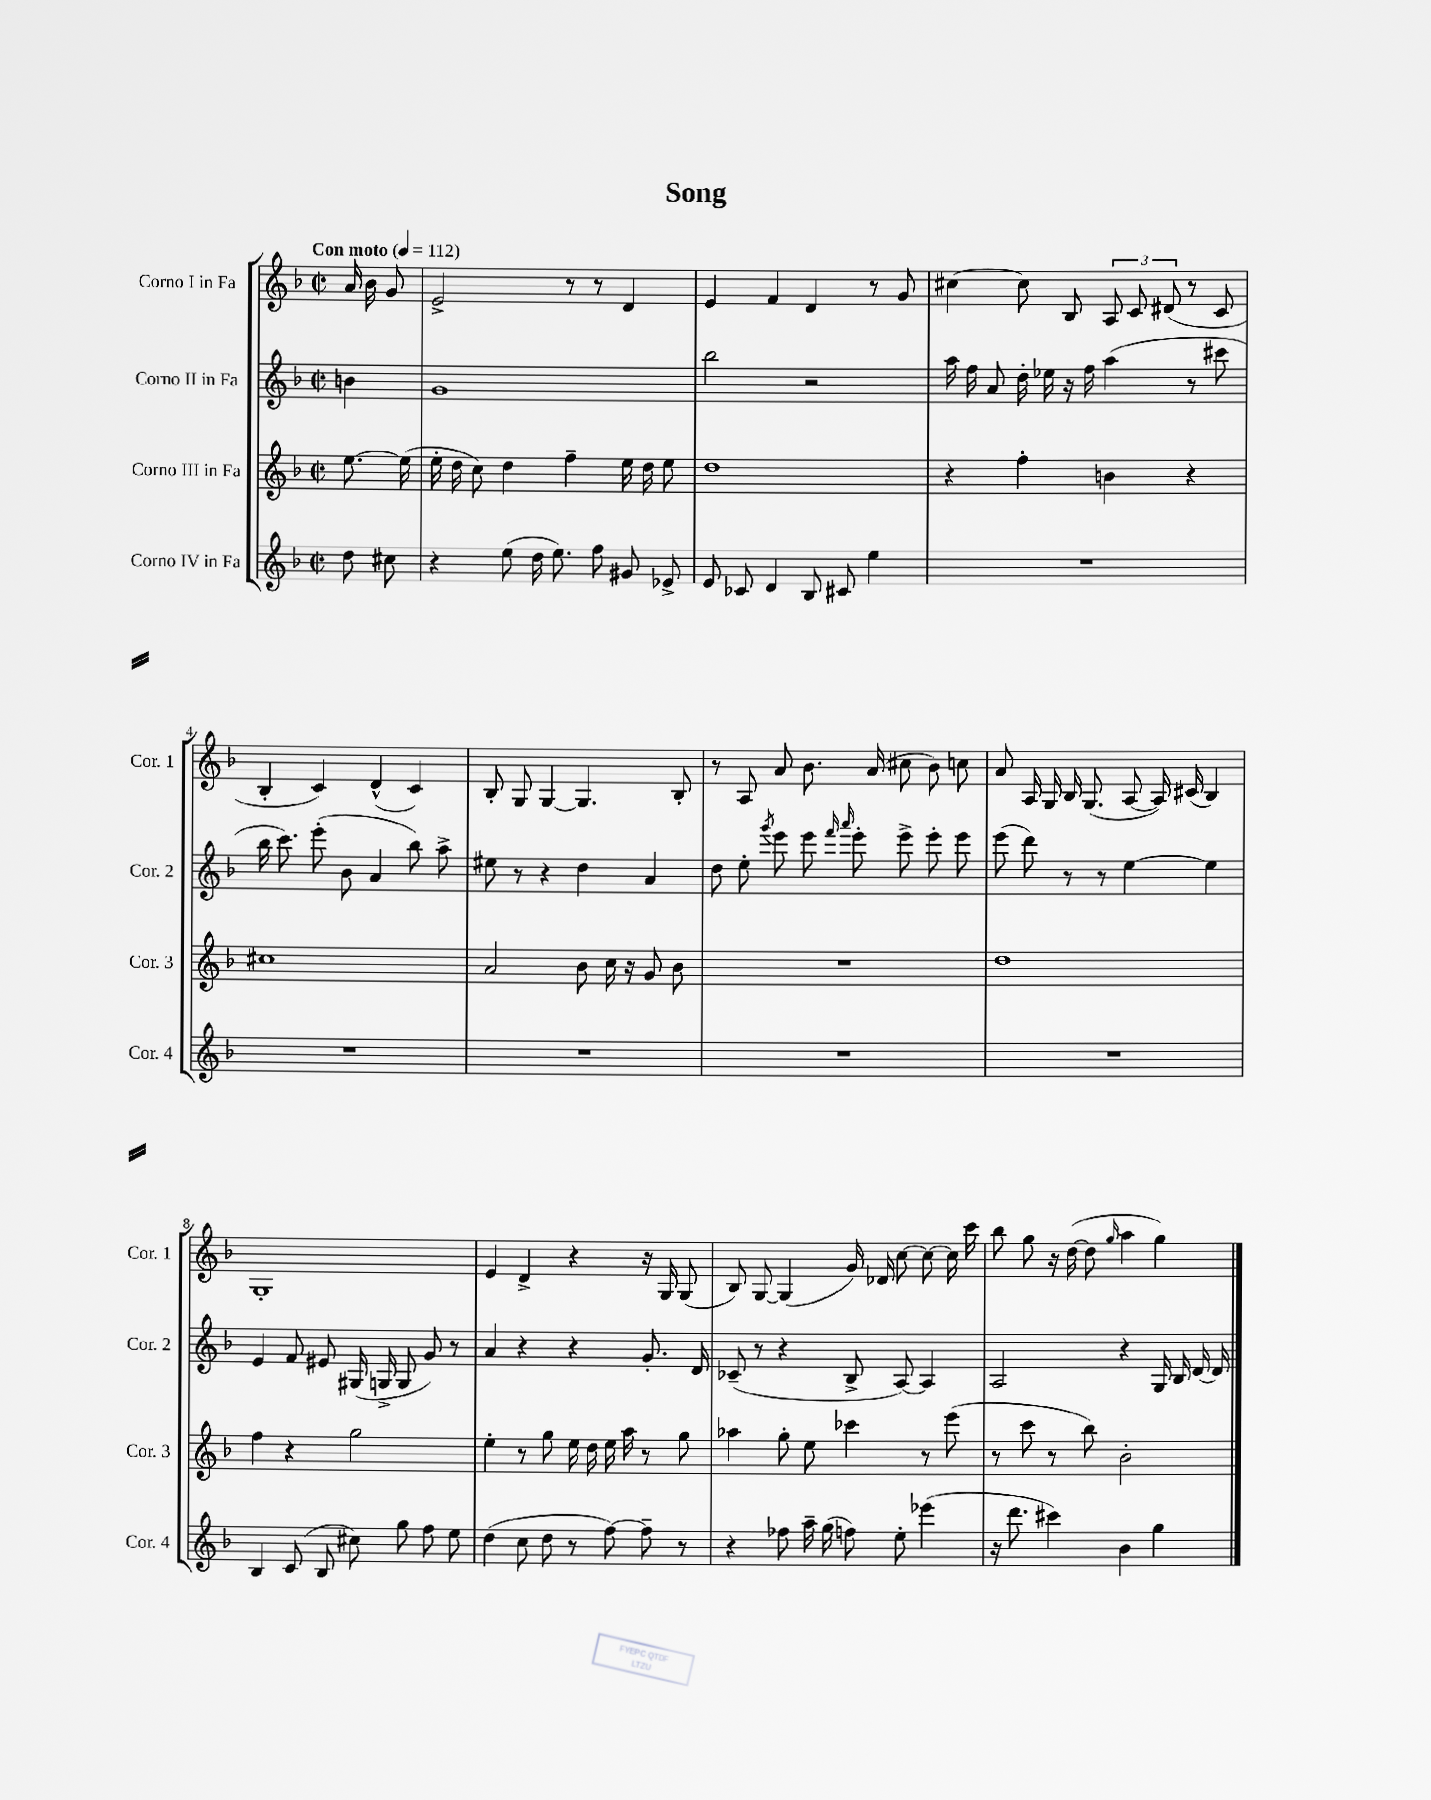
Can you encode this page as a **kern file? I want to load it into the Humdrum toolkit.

**kern	**kern	**kern	**kern
*staff4	*staff3	*staff2	*staff1
*clefG2	*clefG2	*clefG2	*clefG2
*k[b-]	*k[b-]	*k[b-]	*k[b-]
*M2/2	*M2/2	*M2/2	*M2/2
*met(c|)	*met(c|)	*met(c|)	*met(c|)
*MM112	*MM112	*MM112	*MM112
8dd	[8.ee	4b	16a
.	.	.	16b-
8cc#	.	.	8g
.	(16ee]	.	.
=	=	=	=
4r	16ee'	1g	2e^
.	16dd	.	.
.	8cc)	.	.
(8ee	4dd	.	.
16dd	.	.	.
8.ee)	.	.	.
.	4ff~	.	8r
8ff	.	.	8r
8g#	16ee	.	4d
.	16dd	.	.
8e-^	8ee	.	.
=	=	=	=
8e	1dd	2bb-	4e
8c-	.	.	.
4d	.	.	4f
8B-	.	2r	4d
8c#	.	.	.
4ee	.	.	8r
.	.	.	8g
=	=	=	=
1r	4r	16aa	[4cc#
.	.	16ff	.
.	.	8a	.
.	4ff'	16dd'	8cc#]
.	.	16ee-	.
.	.	16r	8B-
.	.	16ff	.
.	4b	(4aa	12A
.	.	.	12c
.	.	.	(12d#
.	4r	8r	8r
.	.	8ccc#	8c
=	=	=	=
1r	1cc#	16bb-	4B-'
.	.	8.ccc)	.
.	.	(8eee'	4c)
.	.	8b-	.
.	.	4a	(4d^^
.	.	8bb-)	4c)
.	.	8aa^	.
=	=	=	=
1r	2a	8ee#	8B-'
.	.	8r	8G
.	.	4r	[4G
.	8b-	4dd	4.G]
.	16cc	.	.
.	16r	.	.
.	8g	4a	.
.	8b-	.	8B-'
=	=	=	=
1r	1r	8dd	8r
.	.	8ee'	8A
.	.	8qggg	.
.	.	8eee	8a
.	.	8eee	8.b-
.	.	16qqfff	.
.	.	16qqaaa	.
.	.	8eee'	.
.	.	.	(16a
.	.	8eee^	8cc#
.	.	8eee'	8b-)
.	.	8eee	8cc
=	=	=	=
1r	1dd	(8eee	8a
.	.	8ddd)	16A
.	.	.	16G
.	.	8r	16B-
.	.	.	(8.G
.	.	8r	.
.	.	[4ee	[8A
.	.	.	16A])
.	.	.	(16c#
.	.	4ee]	4B-)
=	=	=	=
4B-	4ff	4e	1G'
(8c	4r	8f	.
8B-	.	8e#	.
8cc#)	2gg	(16G#	.
.	.	16G^	.
8gg	.	8G	.
8ff	.	8g)	.
8ee	.	8r	.
=	=	=	=
(4dd	4ee'	4a	4e
8cc	8r	4r	4d^
8dd	8gg	.	.
8r	16ee	4r	4r
.	16dd	.	.
[8ff)	16ee	.	.
.	16aa	.	.
8ff~]	8r	8.g'	16r
.	.	.	16G
8r	8gg	.	(8G
.	.	16d	.
=	=	=	=
4r	4aa-	(8c-~	8B-)
.	.	8r	[8G
8ff-	8gg'	4r	(4G]
16aa~	8ee	.	.
(16gg	.	.	.
8ff)	4ccc-	8B-^	16g)
.	.	.	16d-
8ee'	.	[8A)	[8cc
(4eee-	8r	4A]	8cc_
.	(8eee	.	16cc]
.	.	.	16ccc
=	=	=	=
16r	8r	2A	8bb-
8.ddd	.	.	.
.	8ccc	.	8gg
4ccc#)	8r	.	16r
.	.	.	([16dd
.	8bb-)	.	8dd]
.	.	.	16qqgg
4b-	2b-'	4r	4aa
4gg	.	16G	4gg)
.	.	16B-	.
.	.	[16d	.
.	.	16d]	.
==	==	==	==
*-	*-	*-	*-
